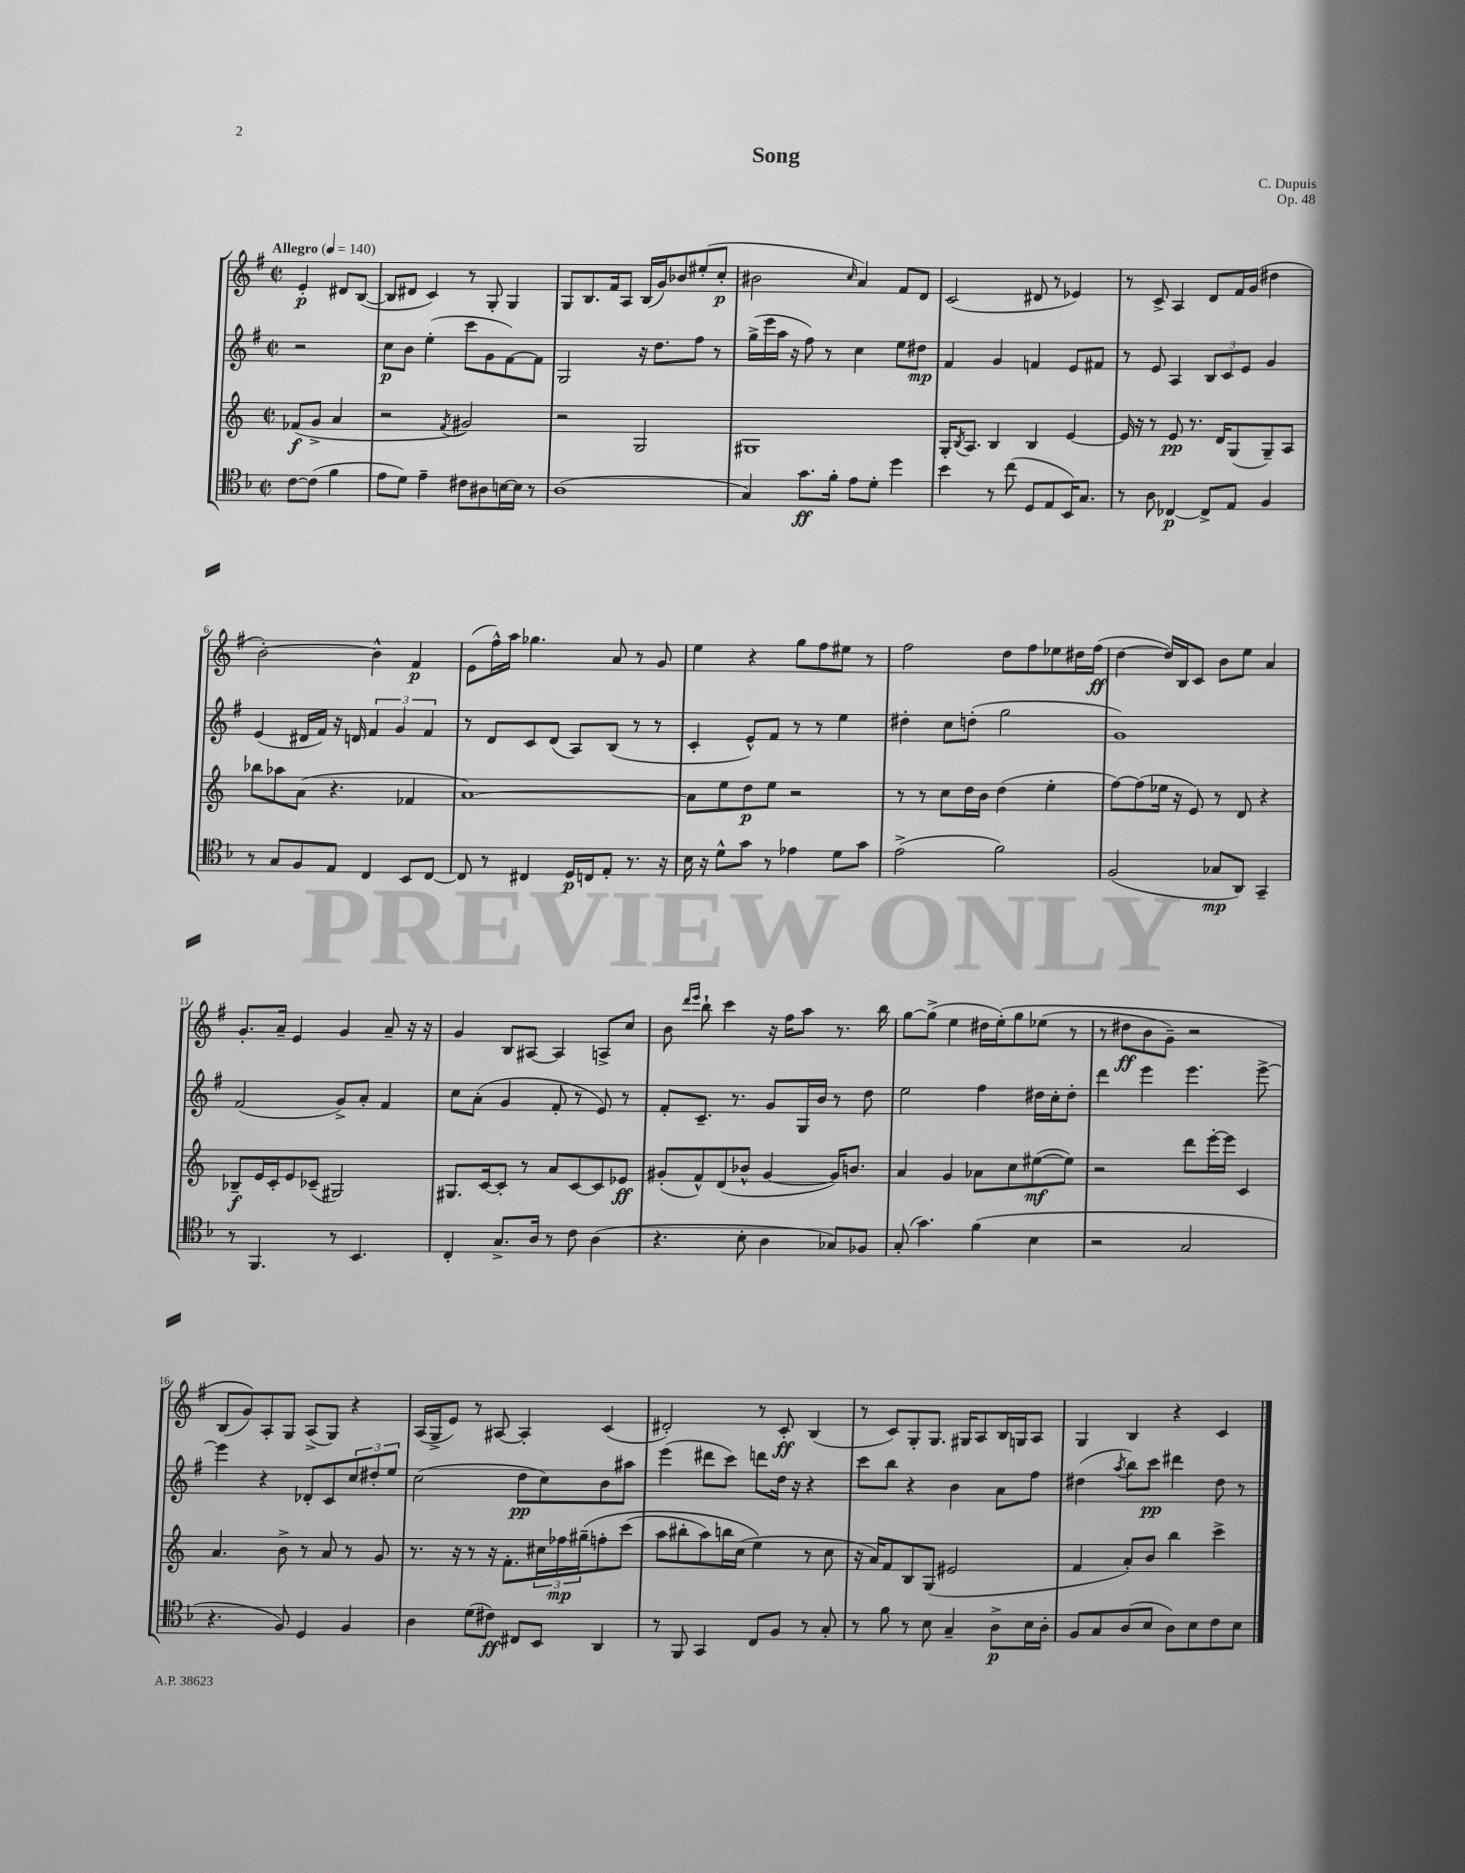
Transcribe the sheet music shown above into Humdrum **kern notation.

**kern	**kern	**kern	**kern
*staff4	*staff3	*staff2	*staff1
*clefC4	*clefG2	*clefG2	*clefG2
*k[b-]	*k[]	*k[f#]	*k[f#]
*M2/2	*M2/2	*M2/2	*M2/2
*met(c|)	*met(c|)	*met(c|)	*met(c|)
*MM140	*MM140	*MM140	*MM140
[8c	(8f-	2r	4e'
(8c]	8g^	.	.
4f	4a	.	8d#
.	.	.	([8B
=	=	=	=
8e	2r	8cc	8B]
8d)	.	8b	8d#
4e~	.	(4ee'	4c)
.	8qf	.	.
8c#	2g#)	8ccc	8r
8A#	.	8g	8G'
[16B	.	[8f#)	4G
16B]	.	.	.
8r	.	8f#]	.
=	=	=	=
(1A	2r	2G	8G
.	.	.	8.B
.	.	.	16f#
.	.	.	8A
.	2G	16r	(16B
.	.	8.dd	16g)
.	.	.	8b-
.	.	8ff#	(8ee#'
.	.	8r	8cc'
=	=	=	=
4G)	1G#	(16gg^	2b#
.	.	16eee	.
.	.	16aa	.
.	.	16r	.
8.g	.	8ff#)	.
.	.	8r	.
16f'	.	.	.
.	.	.	16qqcc
8e	.	4cc	4a)
8d'	.	.	.
4dd	.	8ee	8f#
.	.	8dd#	8d
=	=	=	=
4b-	16G'	4f#	(2c
.	8qB	.	.
.	8.A	.	.
8r	4B	4g	.
(8cc	.	.	.
8D	4B	4f	8d#
8E	.	.	8r
16BB-)	[4e	8e	4e-)
8.G	.	.	.
.	.	8f#	.
=	=	=	=
8r	16e]	8r	8r
.	16r	.	.
8A	8r	8e	8c^
[4C-	8e	4A	4A
.	8.r	.	.
8C-^]	.	12B	8d
.	16d	.	.
.	.	12c	.
8E	(8G	.	16f#
.	.	12e	.
.	.	.	(16g
4F	8G~)	4g	4dd#
.	8A	.	.
=	=	=	=
8r	8bb-	(4e	[2b')
8G	8aa-	.	.
8F	(8a	16d#	.
.	.	16f#)	.
8E	4.r	16r	.
.	.	16d	.
4C	.	6f#	4b^^]
.	.	6g	.
8BB-	4f-	.	4f#
.	.	6f#	.
[8C	.	.	.
=	=	=	=
8C]	[1a)	8r	(8e
8r	.	8d	16ff#^^)
.	.	.	16aa
4C#	.	8c	4.gg-
.	.	(8d	.
16D	.	8A)	.
16C	.	.	.
8E'	.	(8B	8a
8.r	.	8r	8r
.	.	8r	8g
16r	.	.	.
=	=	=	=
16B-	8a]	4c'	4ee
16r	.	.	.
8d^^	8ee	.	.
8g	8dd	8e^^)	4r
8r	8ee	8f#	.
4e-	2r	8r	8gg
.	.	8r	8ff#
8d	.	4ee	8ee#
8g	.	.	8r
=	=	=	=
(2e^	8r	4dd#'	2ff#
.	8r	.	.
.	8cc	8cc	.
.	16dd	(8dd'	.
.	16b	.	.
2f)	(4dd	2gg	8dd
.	.	.	8ff#
.	4ee'	.	8ee-
.	.	.	16dd#
.	.	.	(16ff#
=	=	=	=
(2F	[8ff)	1g)	[4dd
.	(8ff]	.	.
.	16ee-	.	16dd])
.	16r	.	16B
.	8e)	.	8c
8G-	8r	.	8b
8AA)	8d	.	8ee
4GG~	4r	.	4a
=	=	=	=
8r	8B-~	(2f#	8.g'
4.FF	16e	.	.
.	16c'	.	16a~
.	8e	.	4e
.	(8c-~	.	.
8r	2G#)	8g^)	4g
4.BB-	.	8a'	.
.	.	4f#	8a~
.	.	.	16r
.	.	.	16r
=	=	=	=
4C'	8.G#	8cc	4g
.	.	(8a'	.
.	[16c	.	.
8.G^	8c']	4g	8B
.	8r	.	[8A#
16A	.	.	.
8r	8a	8f#'	4A#]
8c	[8c	8r	.
(4A	8c]	8e)	8A^
.	8e-	8r	8cc
=	=	=	=
4.r	(8g#'	8f#'	8b
.	.	.	16qqddd
.	.	.	16qqeee
.	8f^^)	8.c~	8bb`
.	(8d	.	4ccc
.	.	8.r	.
8B-'	8b-^^	.	.
4A	[4g#	8g	16r
.	.	.	16ff#
.	.	16G	8aa
.	.	16b	.
8G-)	16g#])	8r	8.r
.	8.b	.	.
8F-	.	8dd	.
.	.	.	16bb
=	=	=	=
(8G'	4a	2ee	[8gg
4.g)	.	.	(8gg^]
.	4g	.	4ee
(4f	8a-	4ff#	16dd#
.	.	.	&(16ee')
.	8cc	.	8gg
4B-	([8ee#	16dd#	(8ee-
.	.	16cc'	.
.	8ee#])	8dd#'	8r
=	=	=	=
2r	2r	4ddd	8r
.	.	.	8dd#
.	.	4eee	8b
.	.	.	8g~)
2G	8ddd	4.eee	2r
.	[16eee'	.	.
.	16eee]	.	.
.	4c	.	.
.	.	[8eee^	.
=	=	=	=
4.r	4.a	4eee]	(8B
.	.	.	8g)&)
.	.	4r	8A'
8F)	8b^	.	8G
4D	8r	8d-'	(8A^
.	8a	8c	8G)
4F	8r	12cc	4r
.	.	12dd#'	.
.	8g	.	.
.	.	12ee	.
=	=	=	=
4A	8.r	(2cc	(16A
.	.	.	16G^
.	.	.	8e)
.	16r	.	.
(8d	8r	.	8r
8c#)	16r	.	[8A#
.	8.f'	.	.
8C#	.	8dd	4A#']
8BB-	24cc#	8cc)	.
.	24ff-	.	.
.	&(24gg#~	.	.
4AA	8ff'	8b	(4c
.	(8ccc	8aa#	.
=	=	=	=
8r	8aa	(4eee	2d#')
8FF	8bb#'	.	.
4GG	8aa)	8ddd#	.
.	16bb	8ccc)	.
.	(16cc	.	.
8C	4ee&)	8ddd	8r
8F	.	16dd	8c'
.	.	16r	.
8r	8r	4r	(4B
8G'	8cc	.	.
=	=	=	=
8r	16r	8ccc	8r
.	16a)	.	.
8f	8f	8bb	8c)
8r	8B	4r	8G'
8B-	(8G	.	8.G
4G~	2e#	4b	.
.	.	.	16G#
.	.	.	8A
8A^	.	8a	16B
.	.	.	16G
16B-	.	8ff#	8A
16A'	.	.	.
=	=	=	=
8F	4f	(4dd#	4G
8G	.	.	.
.	.	8qaa	.
(8A	8a')	8bb)	4B
8B-	8b	8ccc	.
8A)	4bb	4ddd#	4r
8B-	.	.	.
8c	4ccc^	8dd#	4c
8B-	.	8r	.
==	==	==	==
*-	*-	*-	*-
